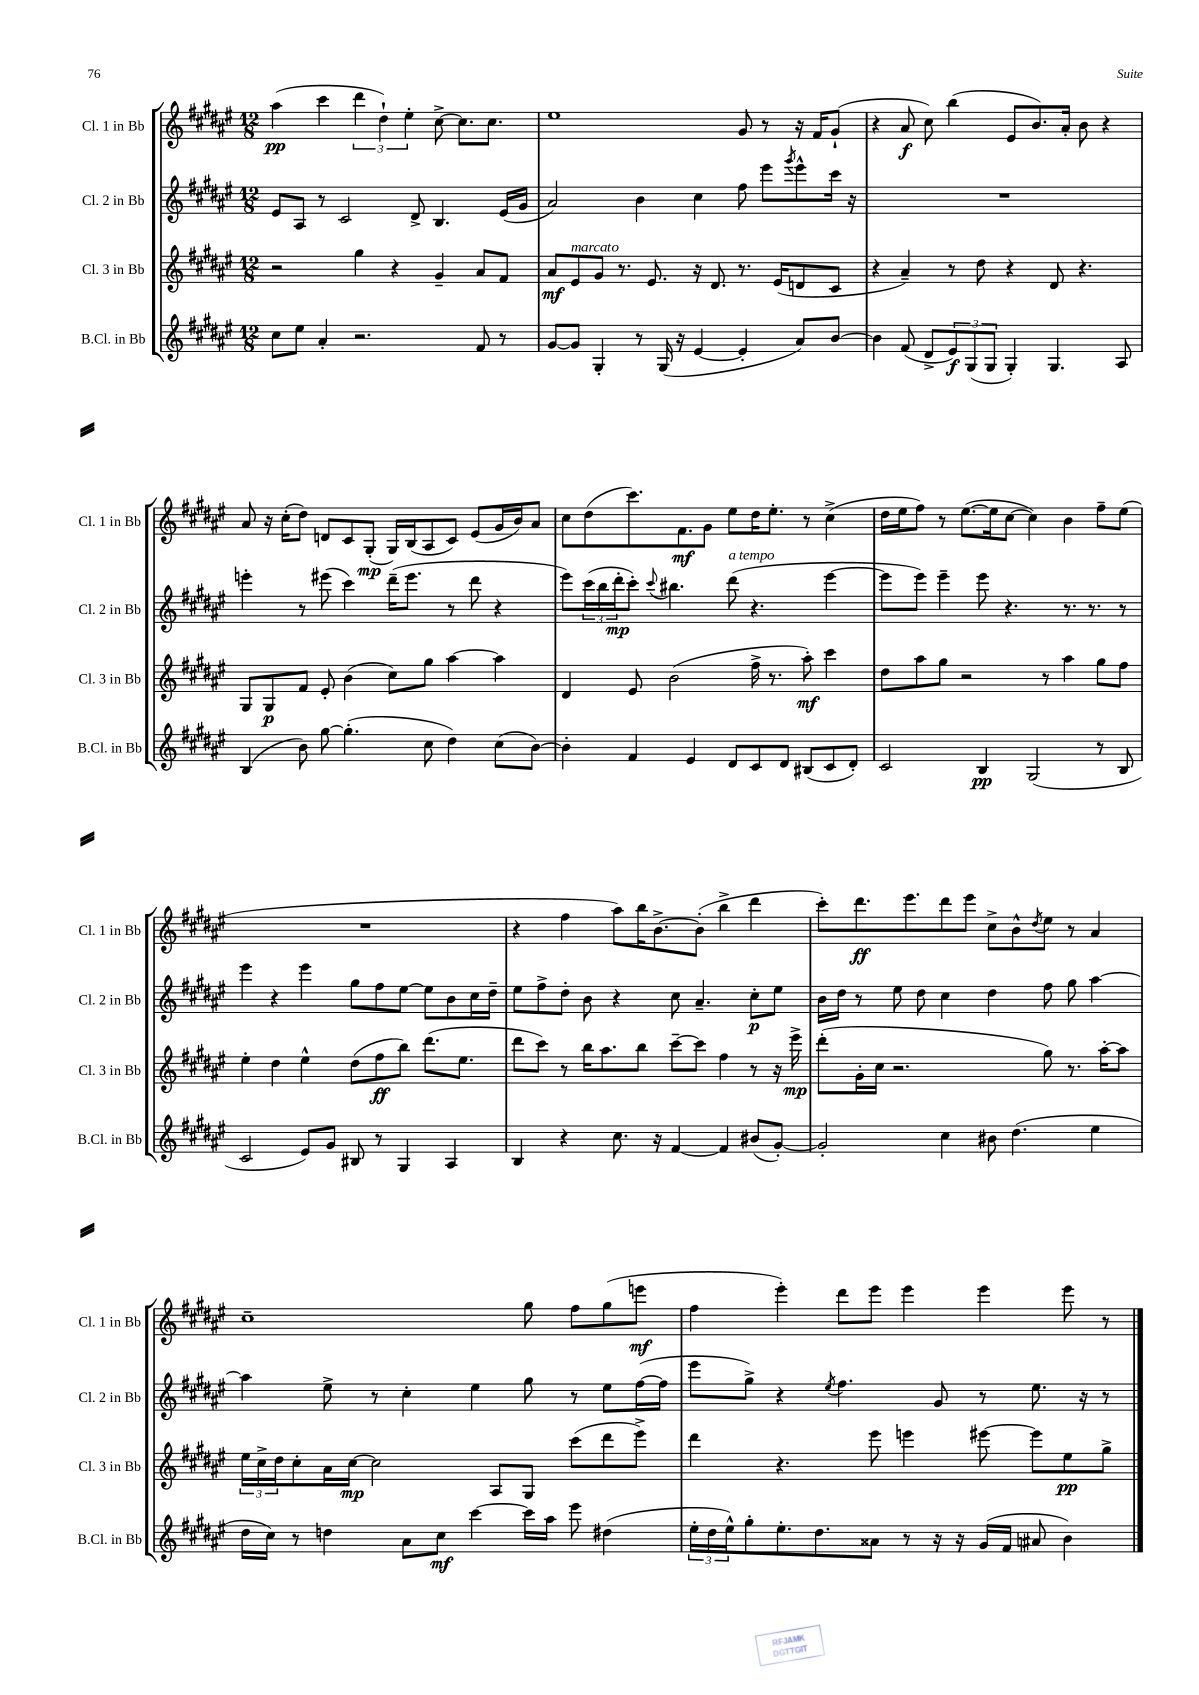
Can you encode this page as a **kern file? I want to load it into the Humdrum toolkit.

**kern	**kern	**kern	**kern
*staff4	*staff3	*staff2	*staff1
*clefG2	*clefG2	*clefG2	*clefG2
*k[f#c#g#d#a#e#]	*k[f#c#g#d#a#e#]	*k[f#c#g#d#a#e#]	*k[f#c#g#d#a#e#]
*M12/8	*M12/8	*M12/8	*M12/8
8cc#\L	2r	8e#/L	(4aa#\
8ee#\J	.	8A#/J	.
4a#'/	.	8r	4ccc#\
.	.	2c#/	.
2.r	4gg#\	.	6ddd#\
.	.	.	6dd#`\)
.	4r	.	.
.	.	.	6ee#'\
.	.	8d#^/	.
.	4g#~/	4.B/	[8cc#^\
.	.	.	8.cc#\]L
8f#/	8a#/L	.	.
.	.	.	8.cc#\J
8r	8f#/J	(16e#/LL	.
.	.	16g#/JJ	.
=	=	=	=
[8g#/L	8a#/L	2a#/)	1ee#
8g#/]J	8e#/	.	.
4G#'/	8g#/J	.	.
.	8.r	.	.
8r	.	4b\	.
.	8.e#/	.	.
(16G#/	.	.	.
16r	.	.	.
[4e#/	16r	4cc#\	.
.	8.d#/	.	.
4e#'/]	8.r	8ff#\	8g#/
.	.	8eee#\L	8r
.	(16e#/LK	.	.
.	.	8qggg#/	.
8a#/L)	8d/	8eee#^^\	16r
.	.	.	16f#/LK
[8b/J	8c#/J	16ccc#\Jk	(8g#`/J
.	.	16r	.
=	=	=	=
4b\]	4r	1.r	4r
(8f#/	4a#~/)	.	8a#/
8d#^/L	.	.	8cc#\)
12e#/)	8r	.	(4bb\
(12G#/	.	.	.
.	8dd#\	.	.
12G#/J	.	.	.
4G#'/)	4r	.	8e#/L
.	.	.	8.b/)
4.G#/	8d#/	.	.
.	.	.	16a#'/Jk
.	4.r	.	8b\
.	.	.	4r
8A#/	.	.	.
=	=	=	=
(4B/	8G#/L	4eee'\	8a#/
.	8G#/	.	16r
.	.	.	(16cc#'\LK
8b\)	8f#/J	8r	8dd#\J)
[8gg#\	8e#'/	(8eee#\	8d/L
(4.gg#'\]	(4b\	4ccc#\)	8c#/
.	.	.	(8G#'/J
.	8cc#\L)	(16ddd#~\LK	16G#/LL)
.	.	8.eee#\J	(16B/J
8cc#\	8gg#\J	.	8A#/
4dd#\)	[4aa#\	8r	8c#/J)
.	.	8ddd#\	(8e#/L
(8cc#\L	4aa#\]	4r	16g#/L
.	.	.	16b/J)
[8b\J)	.	.	8a#/J
=	=	=	=
4b'\]	4d#/	8eee#\L)	8cc#\L
.	.	(24ccc#\L	(8dd#\
.	.	24bb\	.
.	.	24ddd#'\J	.
4f#/	8e#/	8ccc#'\J)	8.ccc#\)
.	.	8qqccc#/	.
.	(2b\	4.bb#\	.
.	.	.	8.f#\
4e#/	.	.	.
.	.	.	8g#\J
8d#/L	.	(8ddd#\	8ee#\L
8c#/	16ff#^\	4.r	16dd#\K
.	8.r	.	8.ee#'\J
8d#/J	.	.	.
(8B#/L	8aa#'\)	.	8r
8c#/	4ccc#\	[4eee#\	(4cc#^\
8d#'/J)	.	.	.
=	=	=	=
2c#/	8dd#\L	8eee#\]L	16dd#\LL
.	.	.	16ee#\J
.	8aa#\	8eee#\J)	8ff#\J)
.	8gg#\J	4eee#~\	8r
.	2r	.	([8.ee#\L
4B/	.	8eee#\	.
.	.	.	16ee#\]k
.	.	4.r	[8cc#\J
(2G#/	.	.	4cc#\])
.	8r	.	.
.	4aa#\	8.r	4b\
.	.	8.r	.
8r	8gg#\L	.	8ff#~\L
8B/	8ff#\J	8r	(8ee#\J
=	=	=	=
2c#/	4ee#'\	4eee#\	1.r
.	4dd#\	4r	.
8e#/L)	4ee#^^\	4eee#\	.
8g#/J	.	.	.
8B#/	(8dd#\L	8gg#\L	.
8r	8ff#\	8ff#\	.
4G#/	8bb\J)	[8ee#\J	.
.	(8.ddd#\L	8ee#\]L	.
4A#/	.	8b\	.
.	8.ee#\J	.	.
.	.	16cc#\L	.
.	.	16dd#~\JJ	.
=	=	=	=
4B/	8ddd#\L	8ee#\L	4r
.	8ccc#\J)	8ff#^\	.
4r	8r	8dd#'\J	4ff#\
.	16bb\LK	8b\	.
.	8.aa#\	.	.
8.cc#\	.	4r	8aa#\L)
.	8bb\J	.	16bb\K
16r	.	.	[8.b^\
[4f#/	[8ccc#~\L	8cc#\	.
.	8ccc#\]J	4.a#~/	(8b'\]J
4f#/]	4ff#\	.	4bb^\
(8b#/L	8r	8cc#'\L	4ddd#\
[8g#'/J)	16r	8ee#\J	.
.	16eee#^\	.	.
=	=	=	=
2g#'/]	(8ddd#'\L	16b\LL	8ccc#'\L)
.	.	16dd#\JJ	.
.	16g#'\L	8r	8.ddd#\
.	16cc#\JJ	.	.
.	2.r	8ee#\	.
.	.	.	8.eee#\
.	.	8dd#\	.
4cc#\	.	4cc#\	8ddd#\
.	.	.	8eee#\J
8b#\	.	4dd#\	8cc#^\L
(4.dd#\	.	.	8b^^\
.	.	.	8qdd#/
.	8gg#\)	8ff#\	8ee#\J
.	8.r	8gg#\	8r
4ee#\	.	[4aa#\	4a#/
.	[16aa#'\LK	.	.
.	8aa#\]J	.	.
=	=	=	=
16dd#\LL	24ee#\LL	4aa#\]	1cc#~
.	24cc#^\	.	.
16cc#\JJ)	.	.	.
.	24dd#\J	.	.
8r	8cc#'\	.	.
4dd\	16a#\L	8ee#^\	.
.	[16cc#\JJ	.	.
.	2cc#\]	8r	.
8a#\L	.	4cc#'\	.
8cc#\J	.	.	.
[4ccc#\	.	4ee#\	.
.	8A#/L	.	.
16ccc#\]LL	8G#/J	8gg#\	8gg#\
16aa#\JJ	.	.	.
8eee#\	(8ccc#\L	8r	8ff#\L
(4dd#\	8ddd#\	8ee#\L	(8gg#\
.	8eee#^\J)	([16ff#\L	8eee\J
.	.	16ff#\]JJ	.
=	=	=	=
24ee#'\LL	4ddd#\	8eee#\L	4ff#\
24dd#\	.	.	.
24ee#^^\J)	.	.	.
8gg#'\	.	8gg#^\J)	.
8.ee#'\	4.r	4r	4eee#'\)
8.dd#\	.	.	.
.	.	8qee#/	.
.	.	4.ff#\	8ddd#\L
8a##\J	8eee#\	.	8eee#\J
8r	4eee\	.	4eee#\
16r	.	8g#/	.
16r	.	.	.
(16g#/LL	[8eee#\	8r	4eee#\
16f#/JJ	.	.	.
8a#/	8eee#\]L	8.ee#\	.
4b\)	8ee#\	.	8eee#\
.	.	16r	.
.	8gg#^\J	8r	8r
==	==	==	==
*-	*-	*-	*-
